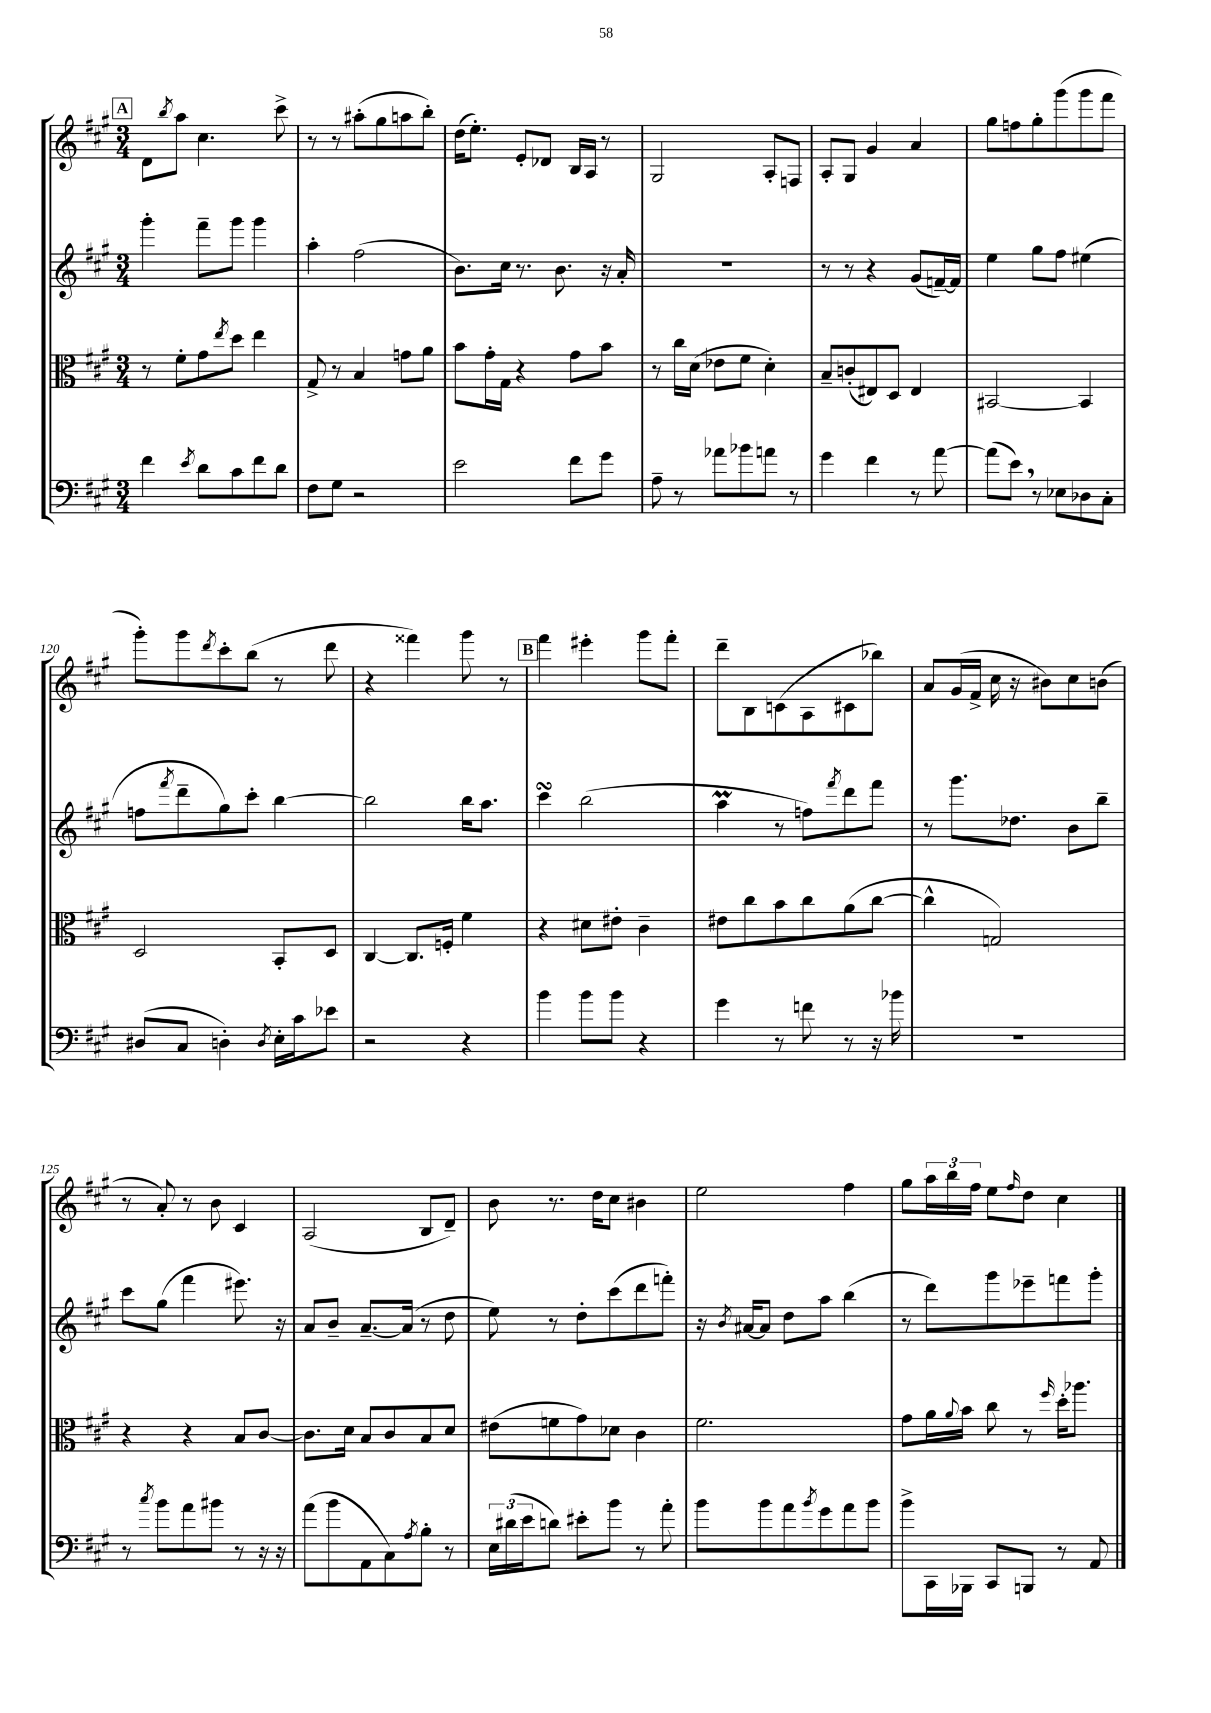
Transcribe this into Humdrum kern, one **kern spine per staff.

**kern	**kern	**kern	**kern
*staff4	*staff3	*staff2	*staff1
*clefF4	*clefC3	*clefG2	*clefG2
*k[f#c#g#]	*k[f#c#g#]	*k[f#c#g#]	*k[f#c#g#]
*M3/4	*M3/4	*M3/4	*M3/4
4f#	8r	4ggg#'	8d
.	.	.	8qbb
.	8f#'	.	8aa
8qe	.	.	.
8d	8g#	8fff#~	4.cc#
.	8qee	.	.
8c#	8dd	8ggg#	.
8f#	4ee	4ggg#	.
8d	.	.	8ccc#^
=	=	=	=
8F#	8G#^	4aa'	8r
8G#	8r	.	8r
2r	4B	(2ff#	(8aa#'
.	.	.	8gg#
.	8g	.	8aa
.	8a	.	8bb')
=	=	=	=
2e	8b	8.b)	(16dd
.	.	.	8.ee')
.	16g#'	.	.
.	16G#	16cc#	.
.	4r	8.r	8e'
.	.	.	8d-
.	.	8.b	.
8f#	8g#	.	16B
.	.	.	16A
8g#	8b	16r	8r
.	.	16a'	.
=	=	=	=
8A~	8r	2.r	2G#
8r	16cc#	.	.
.	(16d	.	.
8a-	8e-	.	.
8b-	8f#	.	.
8a	4d')	.	8A'
8r	.	.	8F
=	=	=	=
4g#	8B~	8r	8A'
.	(8c'	8r	8G#
4f#	8E#)	4r	4g#
.	8D	.	.
8r	4E#	(8g#	4a
[8a	.	[16f~)	.
.	.	16f]	.
=	=	=	=
(8a]	[2BB#	4ee	8gg#
8e)	.	.	8ff
8r	.	8gg#	8gg#'
8E-	.	8ff#	(8ggg#
8D-	4BB#]	(4ee#	8ggg#
8C#'	.	.	8fff#
=	=	=	=
(8D#	2D	8ff	8ggg#')
.	.	8qfff#	.
8C#	.	8ddd~	8ggg#
.	.	.	8qddd
4D')	.	8gg#)	8ccc#'
.	.	8ccc#'	(8bb
8qD	.	.	.
16E'	8BB'	[4bb	8r
16c#	.	.	.
8e-	8D	.	8ddd
=	=	=	=
2r	[4C#	2bb]	4r
.	8.C#]	.	4fff##)
.	16F'	.	.
4r	4f#	16bb	8ggg#
.	.	8.aa	.
.	.	.	8r
=	=	=	=
4b	4r	4ccc#	4fff#
8b	8d#	(2bb	4eee#'
8b	8e#'	.	.
4r	4c#~	.	8ggg#
.	.	.	8fff#'
=	=	=	=
4g#	8e#	4aa	8ddd~
.	8cc#	.	8B
8r	8b	8r	(8c
8f	8cc#	8ff)	8A
.	.	8qfff#	.
8r	(8a	8ddd	8c#
16r	[8cc#	8fff#	8bb-)
16b-	.	.	.
=	=	=	=
2.r	4cc#^^]	8r	8a
.	.	8.ggg#	(16g#
.	.	.	16f#^
.	2G)	.	16cc#
.	.	8.dd-	16r
.	.	.	8b#)
.	.	8b	8cc#
.	.	8bb~	(8b
=	=	=	=
8r	4r	8ccc#	8r
8qcc#	.	.	.
8b	.	(8gg#	8a')
8a	4r	4fff#	8r
8b#	.	.	8b
8r	8B	8.eee#)	4c#
16r	[8c#	.	.
16r	.	16r	.
=	=	=	=
(8a	8.c#]	8a	(2A
8b	.	8b~	.
.	16d	.	.
8AA	8B	[8.a~	.
8C#)	8c#	.	.
.	.	(16a]	.
8qA	.	.	.
8B'	8B	8r	8B
8r	8d	8dd	8d~)
=	=	=	=
24E	(8e#	8ee)	8b
(24d#	.	.	.
24e	.	.	.
8d)	8f	8r	8.r
8e#'	8g#)	8dd'	.
.	.	.	16dd
8b	8d-	(8ccc#	8cc#
8r	4c#	8ddd	4b#
8a'	.	8fff')	.
=	=	=	=
8b	2.f#	16r	2ee
.	.	8qb	.
.	.	[16a#	.
8b	.	8a#]	.
8a	.	8dd	.
8qb	.	.	.
8g#	.	8aa	.
8a	.	(4bb	4ff#
8b	.	.	.
=	=	=	=
8b^	8g#	8r	8gg#
16CC#	16a	8ddd)	24aa
.	.	.	24bb
.	8qqa	.	.
16BBB-	16b	.	.
.	.	.	24ff#
8CC#	8cc#	8ggg#	8ee
.	.	.	16qqff#
8BBB	8r	8eee-~	8dd
.	16qqff#	.	.
8r	16dd'	8fff	4cc#
.	8.aa-	.	.
8AA	.	8ggg#'	.
==	==	==	==
*-	*-	*-	*-
